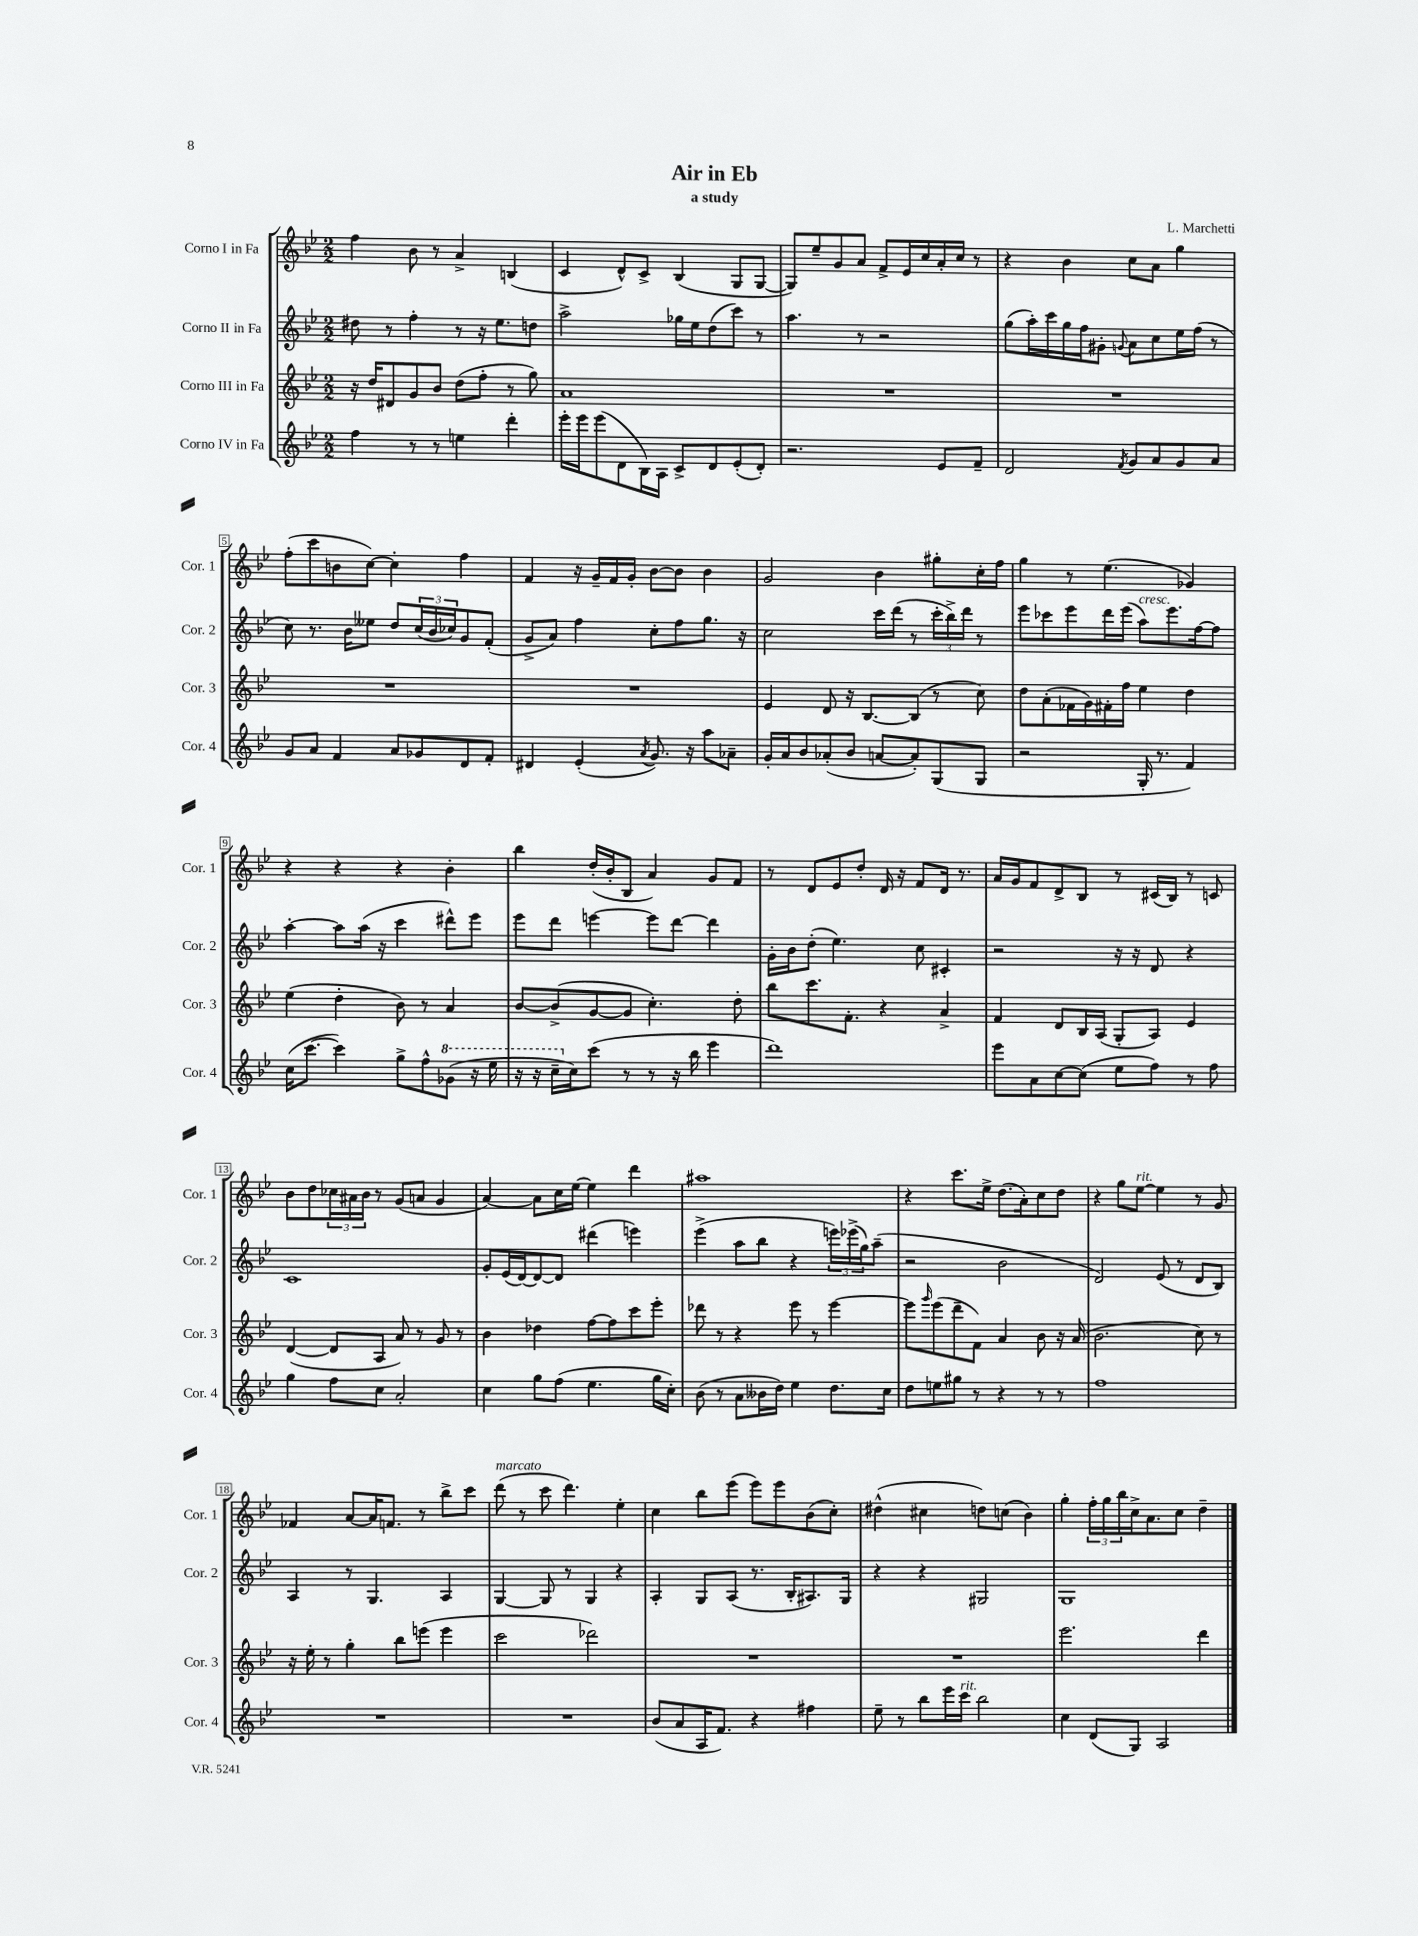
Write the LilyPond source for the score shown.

\header { title = "Air in Eb" composer = "L. Marchetti" subtitle = "a study" }
<<
\new StaffGroup <<
\new Staff = "s0" \with { instrumentName = "Corno I in Fa" shortInstrumentName = "Cor. 1" } {
    \clef treble \key bes \major \numericTimeSignature \time 2/2
    f''4 bes'8 r8 a'4-> b4( |
    c'4 d'8-^) c'8-> bes4( g8 g8~ |
    g8) ees''8-- g'8 a'8 f'8-> ees'16 c''16 a'16-. c''16 r8 |
    r4 bes'4 c''8 a'8 g''4 |
    f''8-.( c'''8 b'8 c''8~) c''4-. f''4 |
    f'4 r16 g'16-- f'16 g'16-. bes'8~ bes'8 bes'4 |
    g'2 bes'4 gis''8-. c''16-. f''16 |
    g''4 r8 ees''4.( ges'4) |
    r4 r4 r4 bes'4-. |
    bes''4 d''16-.( bes'16-. bes8 a'4) g'8 f'8 |
    r8 d'8 ees'8 d''8-. d'16 r16 f'8 d'16 r8. |
    a'16 g'16 f'8 d'8-> bes8 r8 cis'16( bes16) r8 c'8 |
    bes'8 d''8 \tuplet 3/2 { ces''16 ais'16 bes'16 } r8 g'8( a'8 g'4 |
    a'4~) a'8 c''16 ees''16~ ees''4 d'''4 |
    ais''1 |
    r4 c'''8. ees''16-> d''8.( a'16-.) c''8 d''8 |
    r4 g''8 ees''8~^\markup { \italic "rit." } ees''4 r8 g'8 |
    fes'4 a'8~ a'16 f'8. r8 bes''8-> c'''8 |
    d'''8^\markup { \italic "marcato" }( r8 c'''8 d'''4.) ees''4-. |
    c''4 bes''8 ees'''8( ees'''8) ees'''8 bes'8( c''8-.) |
    dis''4-^( cis''4 d''8) c''8( bes'4) |
    g''4-. \tuplet 3/2 { f''16-. g''16 bes''16 } c''16-> a'8. c''8 d''4-- \bar "|." |
}
\new Staff = "s1" \with { instrumentName = "Corno II in Fa" shortInstrumentName = "Cor. 2" } {
    \clef treble \key bes \major \numericTimeSignature \time 2/2
    dis''8 r8 f''4-. r8 r16 ees''8. d''8 |
    a''2-> ges''16 ees''16 d''8( c'''8) r8 |
    a''4. r8 r2 |
    g''8( a''16-.) c'''16 g''16 f''16 gis'8-. \appoggiatura { g'8 } a'8 c''8 ees''16 f''16( r8 |
    c''8) r8. bes'16 eeses''8 d''8 \tuplet 3/2 { c''16( bes'16 ces''16) } g'8 f'8-.( |
    g'8-> a'8) f''4 c''8-. f''8 g''8. r16 |
    c''2 c'''16 d'''16( r8 \tuplet 3/2 { c'''16-. bes''16->) d'''16 } r8 |
    ees'''8 ces'''8 ees'''8 d'''16 ees'''16( a''8^\markup { \italic "cresc." }) ees'''8. f''16~ f''8 |
    a''4~-. a''8 a''16( r16 c'''4 dis'''8-^) ees'''8 |
    ees'''8 d'''8 e'''4~ e'''8 d'''8~ d'''4 |
    g'16-. bes'16 d''8-.( ees''4.) c''8 cis'4-. |
    r2 r16 r16 d'8 r4 |
    c'1 |
    g'8-. ees'16( d'16~) d'8~ d'8 dis'''4( e'''4) |
    ees'''4->( a''8 bes''8 r4 \tuplet 3/2 { e'''16) ees'''16->( g''16) } a''8--( |
    r2 bes'2 |
    d'2) ees'8( r8 d'8 bes8) |
    a4 r8 g4. a4 |
    g4~ g8 r8 g4 r4 |
    a4-. g8 a8( r8. bes16-. ais8.) g16 |
    r4 r4 gis2 |
    g1 \bar "|." |
}
\new Staff = "s2" \with { instrumentName = "Corno III in Fa" shortInstrumentName = "Cor. 3" } {
    \clef treble \key bes \major \numericTimeSignature \time 2/2
    r16 d''16 dis'8 g'8 bes'8 d''8( f''8-. r8 g''8) |
    a'1 |
    R1 |
    R1 |
    R1 |
    R1 |
    ees'4 d'8 r16 bes8.~ bes8( r8 c''8) |
    d''8 a'8-.( fes'16 g'16) fis'16-. f''16 ees''4 d''4 |
    ees''4( d''4-. bes'8) r8 a'4 |
    bes'8~ bes'8->( g'8~ g'8 c''4.-.) d''8-. |
    bes''8 c'''8. f'8.-. r4 a'4-> |
    f'4 d'8 bes16 a16( g8-. a8) ees'4 |
    d'4~( d'8 a8 a'8) r8 g'8 r8 |
    bes'4 des''4 f''8~ f''8 c'''8 ees'''8-. |
    des'''8 r8 r4 ees'''8 r8 ees'''4~ |
    ees'''8 \grace { g'''16 } ees'''8( d'''8-- f'8) a'4 bes'8 r16 a'16( |
    bes'2. c''8) r8 |
    r16 ees''16-. r8 g''4-. bes''8 e'''8( e'''4 |
    c'''2 des'''2) |
    R1 |
    R1 |
    ees'''2. d'''4 \bar "|." |
}
\new Staff = "s3" \with { instrumentName = "Corno IV in Fa" shortInstrumentName = "Cor. 4" } {
    \clef treble \key bes \major \numericTimeSignature \time 2/2
    f''4 r8 r8 e''4 d'''4-. |
    ees'''16-. ees'''16 ees'''8( d'8 bes16) a16 c'8-> d'8 ees'8-.( d'8-.) |
    r2. ees'8 f'8-- |
    d'2 \acciaccatura { f'8 } g'8 a'8 g'8 a'8 |
    g'8 a'8 f'4 a'8 ges'8 d'8 f'8-. |
    dis'4 ees'4-.( \acciaccatura { a'8 } g'8.) r16 a''8 aes'8-- |
    g'16-. a'16 bes'8 aes'8-.( bes'8 a'8~ a'8-.) g8( g8 |
    r2 g16-. r8. f'4) |
    c''16( c'''8.~ c'''4) g''8-> f''8-^ \ottava #1 ges''8( r16 ees'''16 |
    r16 r16 c'''16-- \ottava #0 c''16) c'''8( r8 r8 r16 bes''16 ees'''4 |
    d'''1) |
    ees'''8 a'8 c''8~ c''8( ees''8 f''8) r8 f''8 |
    g''4 f''8 c''8 a'2-. |
    c''4 g''8 f''8( ees''4. g''16 c''16-.) |
    bes'8( r8 a'8 beses'16 d''16) ees''4 d''8. c''16 |
    d''8 e''8 gis''8 r8 r4 r8 r8 |
    f''1 |
    R1 |
    R1 |
    bes'8( a'8 a16 f'8.) r4 fis''4 |
    ees''8-- r8 bes''8 ees'''16 c'''16^\markup { \italic "rit." } bes''2 |
    c''4 d'8( g8) a2 \bar "|." |
}
>>
>>
\layout { \context { \Score \override BarNumber.stencil = #(make-stencil-boxer 0.1 0.3 ly:text-interface::print) } }
